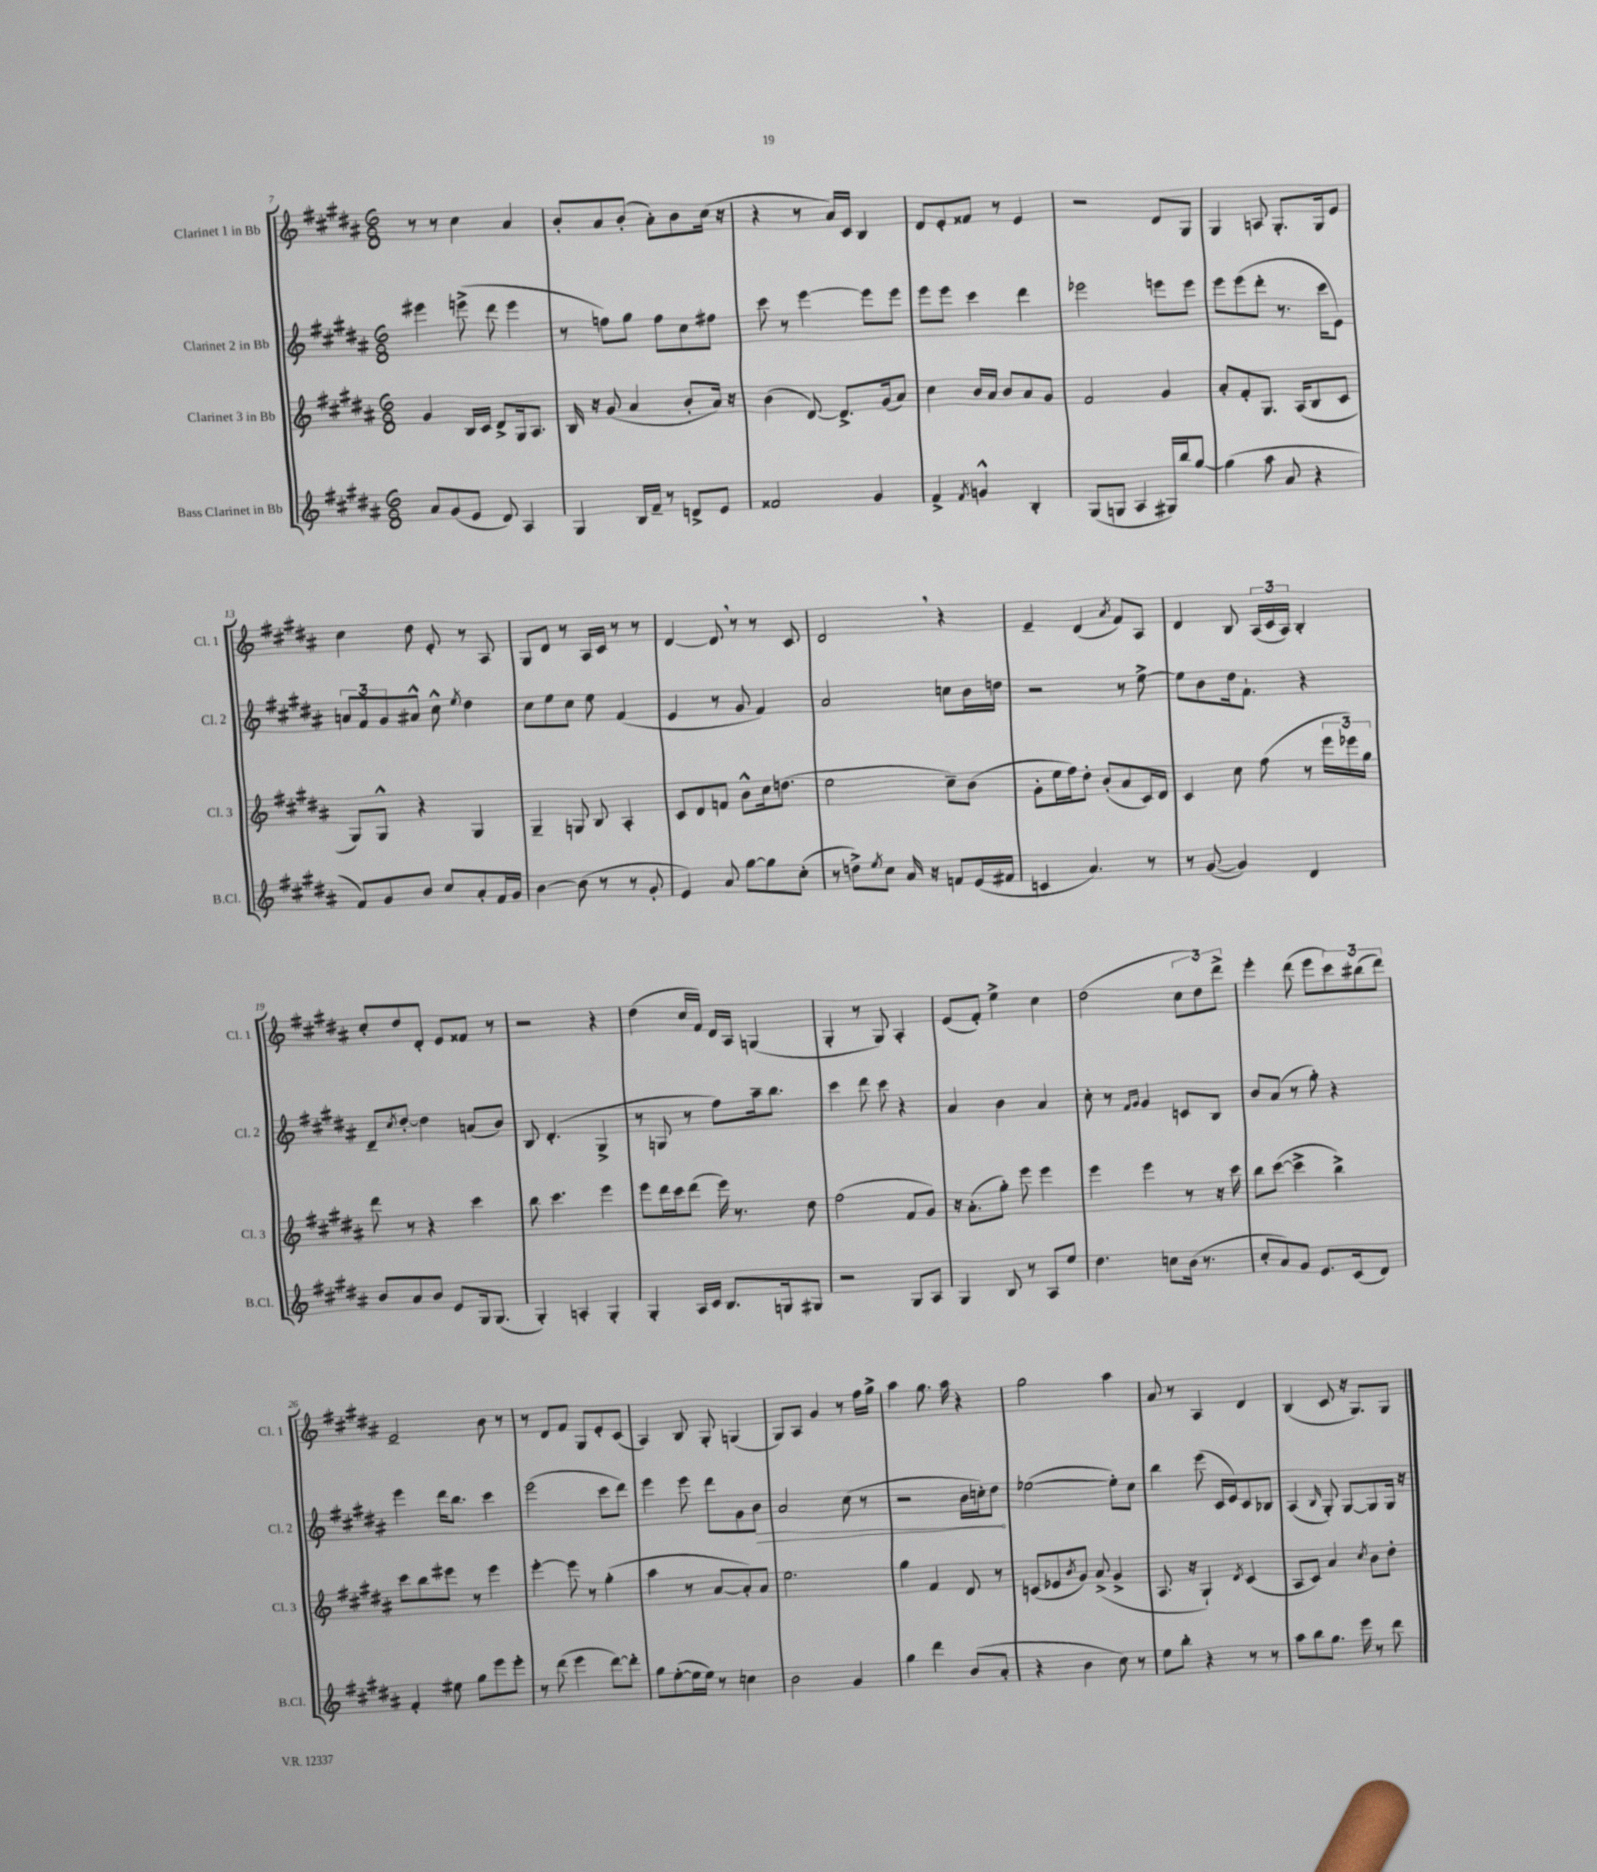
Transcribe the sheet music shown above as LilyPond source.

<<
\new StaffGroup <<
\new Staff = "s0" \with { instrumentName = "Clarinet 1 in Bb" shortInstrumentName = "Cl. 1" } {
    \clef treble \key b \major \numericTimeSignature \time 6/8
    r8 r8 cis''4 ais'4 |
    b'8-. ais'8 b'8-.( ais'8-.) b'8 cis''16( r16 |
    r4 r8 ais'16) cis'16 b4 |
    dis'8 e'8-. fisis'8 r8 e'4 |
    r2 dis'8 gis8 |
    gis4 a8 gis8.-. gis16 e'8 |
    cis''4 dis''8 e'8-. r8 ais8 |
    gis8 dis'8 r8 ais16 cis'16 r8 r8 |
    dis'4~ dis'8 \breathe r8 r8 cis'8 |
    dis'2 \breathe r4 |
    e'4-- dis'4( \acciaccatura { ais'8 } fis'8) ais8 |
    dis'4 b8 \tuplet 3/2 { ais16( cis'16 ais16) } b4-. |
    cis''8-. dis''8 dis'8-. e'8 fisis'8 r8 |
    r2 r4 |
    dis''4( cis''16 fis'16) dis'16 ais16 g4( |
    gis4-. r8 gis8) ais4-. |
    e'8( fis'8-.) e''4-> cis''4 |
    dis''2( \tuplet 3/2 { cis''8 dis''8) dis'''8-> } |
    e'''4-. dis'''8( e'''8 \tuplet 3/2 { cis'''8) bis''8( dis'''8) } |
    e'2-- b'8 r8 |
    r8 dis'8 fis'8 gis8 e'8-. cis'8( |
    ais4) b8 gis8-. g4( |
    gis8) ais8 gis'4 r8 fis''16 gis''16-> |
    ais''4 gis''8. ais''16 r4 |
    gis''2 ais''4 |
    ais'8 r8 ais4 dis'4 |
    b4( cis'8 r16 gis8.) gis8 \bar "|." |
}
\new Staff = "s1" \with { instrumentName = "Clarinet 2 in Bb" shortInstrumentName = "Cl. 2" } {
    \clef treble \key b \major \numericTimeSignature \time 6/8
    eis'''4 e'''8->( dis'''8 e'''4 |
    r8 f''8) gis''8 f''8 cis''8 fis''8 |
    cis'''8 r8 e'''4~ e'''8 e'''8 |
    e'''8 e'''8 cis'''4 dis'''4 |
    ees'''2 e'''8 e'''8 |
    e'''8 e'''8( dis'''8-. r8. cis'''16 e'8) |
    \tuplet 3/2 { a'8 fis'8 gis'8 } ais'8-^ cis''8-^ \acciaccatura { e''8 } dis''4 |
    cis''8 e''8 cis''8 e''8 fis'4( |
    e'4 r8 gis'8 fis'4) |
    ais'2 c''8 b'16 d''16 |
    r2 r8 e''8~-> |
    e''8 b'8 dis''16 fis'8.-! r4 |
    dis'8-- \acciaccatura { cis''8 } dis''8~-. dis''4 a'8( b'8) |
    b8 dis'4.-.( gis4-> |
    r8 g8 r8 fis''8) ais''16-- b''8. |
    cis'''4 dis'''8 cis'''8 r4 |
    ais'4 b'4 ais'4 |
    cis''8-. r8 \grace { fis'16 gis'16 } gis'4 c'8 b8 |
    b'8 ais'8( r8 gis''8-.) r4 |
    e'''4 dis'''16 b''8. cis'''4 |
    e'''2( cis'''8 dis'''8) |
    e'''4 e'''8 dis'''8 gis'8 \once \override Hairpin.circled-tip = ##t b'8\> |
    ais'2 cis''8( r8 |
    r2 b'16 c''16-.) dis''8\! |
    ees''2~( ees''8-.) cis''8 |
    b''4 e'''8( cis'16 e'16) cis'8 bes8 |
    ais4( \grace { b16 } gis8-.) gis8~ gis8 gis16 r16 \bar "|." |
}
\new Staff = "s2" \with { instrumentName = "Clarinet 3 in Bb" shortInstrumentName = "Cl. 3" } {
    \clef treble \key b \major \numericTimeSignature \time 6/8
    gis'4 b16 cis'16 dis'8-> gis16 ais8. |
    b16 r16 gis'8( ais'4 b'8-. ais'16) r16 |
    b'4( dis'8~) dis'8.-> gis'16( ais'8) |
    cis''4 b'16 ais'16 b'8 ais'8 gis'8 |
    fis'2 gis'4 |
    ais'8-. fis'8-. gis8. ais16( b8 cis'8 |
    gis8) gis8-^ r4 gis4 |
    gis4-- g8 b8 ais4-. |
    cis'8 dis'8 f'8 b'8-^ cis''16 d''8.( |
    e''2 cis''8--) b'8( |
    gis'8-. e''16 fis''16) dis''8-. b'8-.( ais'8 cis'16) dis'16 |
    cis'4 cis''8 fis''8( r8 \tuplet 3/2 { e'''16 ees'''16) gis''16 } |
    dis'''8 r8 r4 cis'''4 |
    b''8 cis'''4. e'''4 |
    e'''8 dis'''16 cis'''16 dis'''8( e'''16) r8. dis''8 |
    fis''2( fis'8 gis'8) |
    r16 ais'8.-.( gis''8-.) e'''8 e'''4 |
    e'''4 e'''4 r8 r16 cis'''16 |
    b''8 cis'''8~( cis'''4-> b''4->) |
    cis'''8 b''8 eis'''8 r8 eis'''4 |
    e'''4~-. e'''8 r8 gis''4-.( |
    ais''4 r8 ais'8~ ais'8-.) ais'8 |
    e''2. |
    gis''4 fis'4 dis'8 r8 |
    c'8( ees'8 \acciaccatura { b'8 } gis'8) ais'8->( gis'4-> |
    ais8. r16 gis4-!) \acciaccatura { dis'8 } cis'4( |
    ais8 cis'8) ais'4 \acciaccatura { cis''8 } b'8 dis''8-. \bar "|." |
}
\new Staff = "s3" \with { instrumentName = "Bass Clarinet in Bb" shortInstrumentName = "B.Cl." } {
    \clef treble \key b \major \numericTimeSignature \time 6/8
    ais'8 gis'8( e'8 dis'8) ais4 |
    gis4 b16 fis'16-- r8 d'8-> e'8 |
    fisis'2 gis'4 |
    fis'4-> \acciaccatura { fis'8 } g'4-^ b4-. |
    gis8( g8 ais4 gis16) b''16 gis''8~ |
    gis''4( ais''8 ais'8 r4 |
    fis'8) gis'8 b'8 cis''8 ais'8-. fis'16 gis'16 |
    b'4~ b'8( r8 r8 gis'8-. |
    e'4) ais'8 gis''8~ gis''8 cis''8-.( |
    r8 d''8->) \acciaccatura { e''8 } cis''8 ais'16 r16 f'8 e'16( fis'16 |
    c'4 ais'4.) r8 |
    r8 gis'8~( gis'4) dis'4 |
    b'8 ais'8 b'8 e'8 gis16 gis8.( |
    gis4-.) a4-. gis4-. |
    gis4-. ais16 cis'16 b8. g16 gis8 |
    r2 gis8 ais8 |
    gis4 b8 r8 ais8 e''8 |
    dis''4. c''8 b'16( r8. |
    cis''8-. ais'8) gis'8 e'8. cis'16( dis'8) |
    fis'4-. eis''8 gis''8 e'''8 e'''8-. |
    r8 dis'''8( e'''4 dis'''8~) dis'''8-. |
    gis''8 e''8~-.( e''16 e''16) r8 c''4 |
    b'2 gis'4 |
    gis''4 dis'''4 b'8( ais'8-. |
    r4 b'4 cis''8) r8 |
    e''8 b''8-. r4 r8 r8 |
    ais''8 b''8 gis''8. e'''16 r8 dis'''8 \bar "|." |
}
>>
>>
\layout { \context { \Score currentBarNumber = #7 } }
